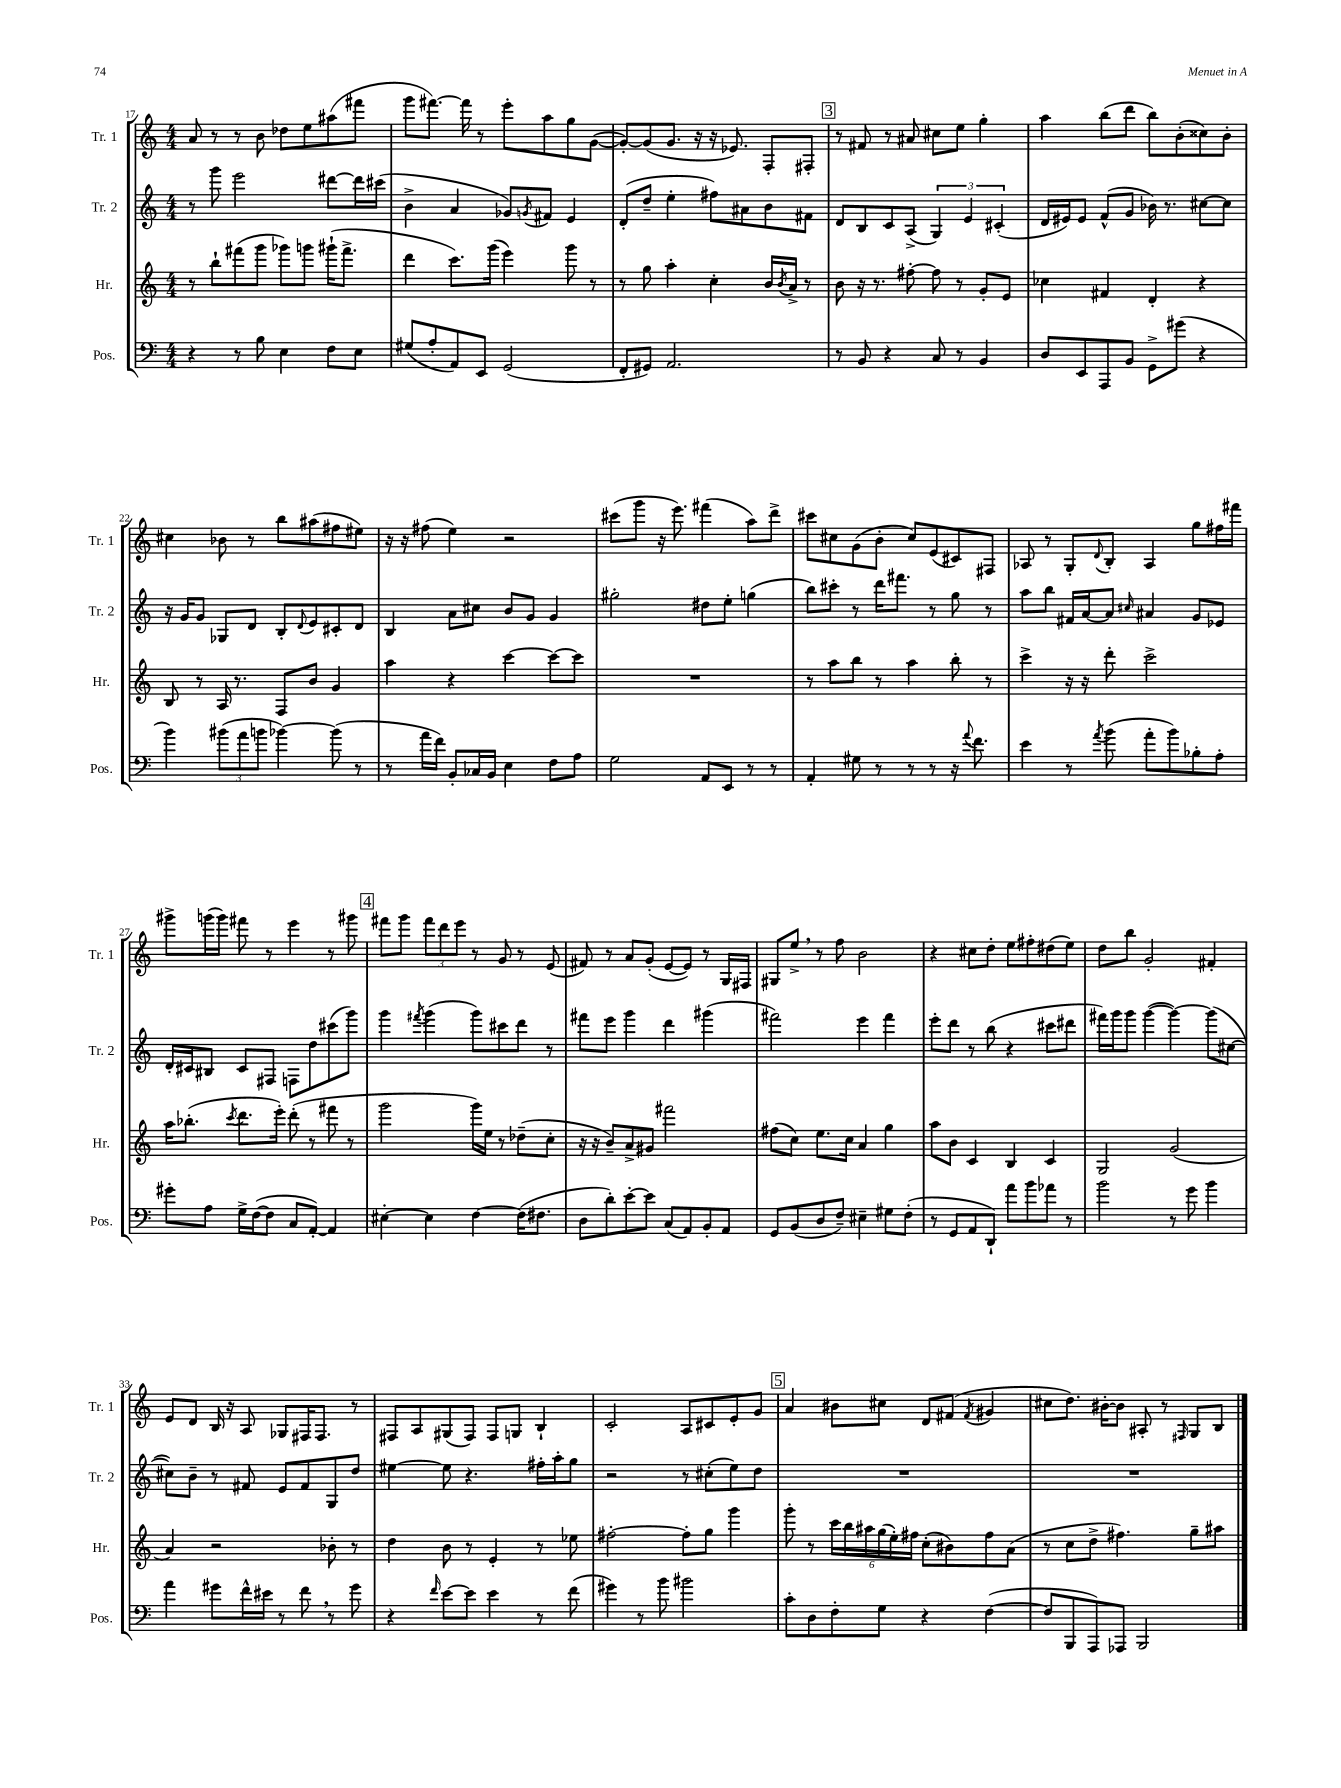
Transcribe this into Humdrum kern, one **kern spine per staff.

**kern	**kern	**kern	**kern
*part4	*part3	*part2	*part1
*staff4	*staff3	*staff2	*staff1
*I"Pos.	*I"Hr.	*I"Tr. 2	*I"Tr. 1
*I'Pos.	*I'Hr.	*I'Tr. 2	*I'Tr. 1
*clefF4	*clefG2	*clefG2	*clefG2
*k[]	*k[]	*k[]	*k[]
*M4/4	*M4/4	*M4/4	*M4/4
=17	=17	=17	=17
4r	8r	8r	8a/
.	8bb`\L	8ggg\	8r
8r	(8fff#X\	2eee\	8r
8B\	8ggg\J	.	8b\
4E\	8ggg-X\L)	.	8dd-X\L
.	8gggn\J	.	8ee\
8F\L	(16ggg#X`\KL	[8ddd#X\L	(8aa#X\
.	8.fff#^\J	.	.
8E\J	.	16ddd#\L]	8fff#X\J
.	.	(16ccc#X\JJ	.
=18	=18	=18	=18
(8G#X/L	4ddd\	4b^\	8ggg\L
8A'/	.	.	[8.fff#X\J)
8AA/)	8.ccc\L)	4a/	.
.	.	.	16fff#\]
8EE/J	.	.	8r
.	(16ggg\Jk	.	.
(2GG/	4eee\)	8g-X/L)	8eee'\L
.	.	8qgn/	.
.	.	8f#X/J	8aa\
.	8ggg\	4e/	8gg\
.	8r	.	([8g\J
=19	=19	=19	=19
8FF'/L	8r	(8d'/L	8g'/L_)
8GG#X/J)	8gg\	8dd~/J	(8g/]
2.AA/	4aa'\	4ee'\	8.g/J
.	.	.	16r
.	4cc'\	8ff#X\L)	16r
.	.	.	8.e-X/)
.	.	8a#X\	.
.	16b/LL	8b\	8F'/L
.	8qb/	.	.
.	16a^/JJ	.	.
.	8r	8f#X\J	8F#X'/J
!!LO:REH:place=s1:t=3
=20	=20	=20	=20
8r	8b\	8d/L	8r
8BB/	16r	8B/	8f#X/
.	8.r	.	.
4r	.	8c/	8r
.	[8ff#X'\	(8A^/J	8a#X/
8C/	8ff#\]	6G/)	8cc#X\L
8r	8r	.	8ee\J
.	.	6e/	.
4BB/	8g'/L	.	4gg'\
.	.	(6c#X'/	.
.	8e/J	.	.
=21	=21	=21	=21
8D/L	4cc-X\	16d/LL	4aa\
.	.	16e#X/J)	.
8EE/	.	8e#/J	.
8AAA/	4f#X/	(8f^^/L	(8bb\L
8BB/J	.	8g/J	8ddd\J
8GG^\L	4d'/	16b-X\)	8bb\L)
.	.	8.r	.
(8g#X\J	.	.	(8b'\
4r	4r	[8cc#X\L	8cc##X\)
.	.	8cc#\J]	8b'\J
!!LO:LB:g=z
=22	=22	=22	=22
4b\)	8B/	16r	4cc#X\
.	.	16g/KL	.
.	8r	8g/J	.
(12b#X\L	16A/	8G-X/L	8b-X\
.	8.r	.	.
12a\	.	.	.
.	.	8d/J	8r
12bn\J	.	.	.
[4b-X\)	8F/L	8B'/L	8bb\L
.	.	8qqd/	.
.	8b/J	8e/	(8aa#X\
(8b-\]	4g/	8c#X'/	8ff#X\
8r	.	8d/J	8ee#X\J)
=23	=23	=23	=23
8r	4aa\	4B/	16r
.	.	.	16r
16a\LL	.	.	(8ff#X\
16f\JJ)	.	.	.
8BB'/L	4r	8a\L	4ee\)
16C-X/L	.	8cc#X\J	.
16BB/JJ	.	.	.
4E\	[4ccc\	8b/L	2r
.	.	8g/J	.
8F\L	8ccc\L_	4g/	.
8A\J	8ccc\J]	.	.
=24	=24	=24	=24
2G\	1r	2gg#X'\	(8ccc#X\L
.	.	.	8ggg\J
.	.	.	16r
.	.	.	8.eee\)
8AA/L	.	8dd#X\L	(4fff#X\
8EE/J	.	8ee'\J	.
8r	.	(4ggn\	8aa\L)
8r	.	.	8ddd^\J
=25	=25	=25	=25
4AA'/	8r	8bb\L)	8ccc#X\L
.	8aa\L	8ccc#X'\J	8cc#X\
8G#X\	8bb\J	8r	(8g\
8r	8r	16ddd\KL	8b'\J
.	.	8.fff#X\J	.
8r	4aa\	.	8cc#/L)
8r	.	8r	(8e/
16r	8bb'\	8gg\	8c#X/)
8qqa/	.	.	.
8.f\	.	.	.
.	8r	8r	8F#X/J
=26	=26	=26	=26
4e\	4ccc^\	8aa\L	8A-X/
.	.	8bb\J	8r
8r	16r	16f#X/LL	8G'/L
.	16r	[16a/J	.
8qa/	.	.	8qqd/
(8b\	8ddd'\	8a/J]	8B'/J
.	.	16qqcc#X/	.
8a'\L	2ccc^\	4a#X/	4A-/
8b\)	.	.	.
8B-X'\	.	8g/L	8gg\L
8A'\J	.	8e-X/J	16ff#X\L
.	.	.	16fff#X\JJ
!!LO:LB:g=z
=27	=27	=27	=27
8g#X'\L	16aa\KL	16d'/LL	8ggg#X^\L
.	(8.bb-X'\J	16c#X/J	.
8A\J	.	8B#X/J	(16gggn\L
.	.	.	16ggg\JJ)
.	8qccc/	.	.
16G^\LL	8.ddd\L	8c#/L	8fff#X\
([16F\J	.	.	.
8F\J]	.	8F#X/J	8r
.	16eee'\Jk)	.	.
8C/L	(8ddd'\	8Fn\L	4eee\
[8AA'/J)	8r	8dd\	.
4AA/]	8fff#X\	(8ccc#X\	8r
.	8r	8ggg\J)	8ggg#X\
!!LO:REH:place=s1:t=4
=28	=28	=28	=28
[4E#X'\	2ggg\	4ggg\	8fff#X\L
.	.	.	8ggg\J
.	.	8qfff#X/	.
4E#\]	.	(4ggg\	12fff#\L
.	.	.	12ddd\
.	.	.	12eee\J
[4F\	16ggg\LL)	8ggg\L)	8r
.	16ee\JJ	.	.
.	8r	8ccc#X\	8g/
(16F\KL]	(8dd-X~\L	8ddd\J	8r
8.F#X\J	.	.	.
.	8cc'\J	8r	(8e/
=29	=29	=29	=29
8D\L	16r	8fff#X\L	8f#X/)
.	16r	.	.
8d'\)	8b~/L)	8eee\J	8r
[8e'\	8a^/	4ggg\	8a/L
8e\J]	8g#X/J	.	(8g'/J
(8C/L	2fff#X\	4ddd\	[8e/L
8AA/)	.	.	8e/J])
8BB'/	.	(4ggg#X\	8r
8AA/J	.	.	16G/LL
.	.	.	16F#X/JJ
=30	=30	=30	=30
8GG/L	(8ff#X\L	2fff#X\)	8G#X/L
(8BB/	8cc\J)	.	8ee^,/J
8D/	8.ee\L	.	8r
8F~/J)	.	.	8ff\
.	16cc\Jk	.	.
4E#X~\	4a/	4eee\	2b\
8G#X\L	4gg\	4fff#\	.
(8F'\J	.	.	.
=31	=31	=31	=31
8r	8aa\L	8eee'\L	4r
8GG/L	8b\J	8ddd\J	.
8AA/	4c/	8r	8cc#X\L
8DD`/J)	.	(8bb\	8dd'\J
8a\L	4B/	4r	8ee\L
8b\	.	.	8ff#X'\
8a-X\J	4c/	8ccc#X\L	(8dd#X\
8r	.	8ddd#X\J	8ee\J)
=32	=32	=32	=32
2b\	2G/	16fff#X\LL)	8dd\L
.	.	16ggg\J	.
.	.	8ggg\J	8bb\J
.	.	([4ggg\	2g'/
8r	(2g/	4ggg\_)	.
8g\	.	.	.
4b\	.	(8ggg\L]	4f#X'/
.	.	[8cc#X\J	.
!!LO:LB:g=z
=33	=33	=33	=33
4a\	4a/)	8cc#X\L])	8e/L
.	.	8b~\J	8d/J
8g#X\L	2r	8r	16B/
.	.	.	16r
16f^^\L	.	8f#X/	8A/
16e#X\JJ	.	.	.
8r	.	8e/L	8G-X/L
8f,\	.	8f#/	16F#X/K
.	.	.	8.F#/J
8r	8b-X'\	8G/	.
8g#\	8r	8dd/J	8r
=34	=34	=34	=34
4r	4dd\	[4ee#X\	8F#X/L
.	.	.	8A/
16qqf/	.	.	.
[8e\L	8b\	8ee#\]	(8G#X/
8e\J]	8r	4.r	8F#/J)
4e\	4e'/	.	8F#/L
.	.	.	8Gn/J
8r	8r	16ff#X'\LL	4B`/
.	.	16aa'\J	.
(8f\	8ee-X\	8gg\J	.
=35	=35	=35	=35
4g#X\)	[2ff#X'\	2r	2c'/
8r	.	.	.
8b\	.	.	.
2b#X\	8ff#'\L]	8r	8A/L
.	8gg\J	(8cc#X'\L	8c#X/
.	4ggg\	8ee\)	8e'/
.	.	8dd\J	8g/J
!!LO:REH:place=s1:t=5
=36	=36	=36	=36
8c'\L	8ggg'\	1r	4a/
8D\	8r	.	.
8F'\	24ccc\LL	.	8b#X\L
.	24bb\	.	.
.	24aa#X\	.	.
8G\J	(24gg\	.	8cc#X\J
.	24ee'\)	.	.
.	24ff#X\JJ	.	.
4r	(8cc'\L	.	8d/L
.	8b#X\)	.	(8f#X/J
.	.	.	8qf#/
([4F\	8ff#\	.	4g#X/
.	(8a\J	.	.
=37	=37	=37	=37
8F/L]	8r	1r	8cc#X\L
8BBB/	8cc\L	.	8.dd\J)
8AAA/)	8dd^\J	.	.
.	.	.	[16b#X'\KL
8AAA-X/J	4.ff#X\)	.	8b#\J]
2BBB/	.	.	8A#X'/
.	.	.	8r
.	.	.	16qqF#X/
.	8gg~\L	.	8G/L
.	8aa#X\J	.	8B/J
==	==	==	==
*-	*-	*-	*-
